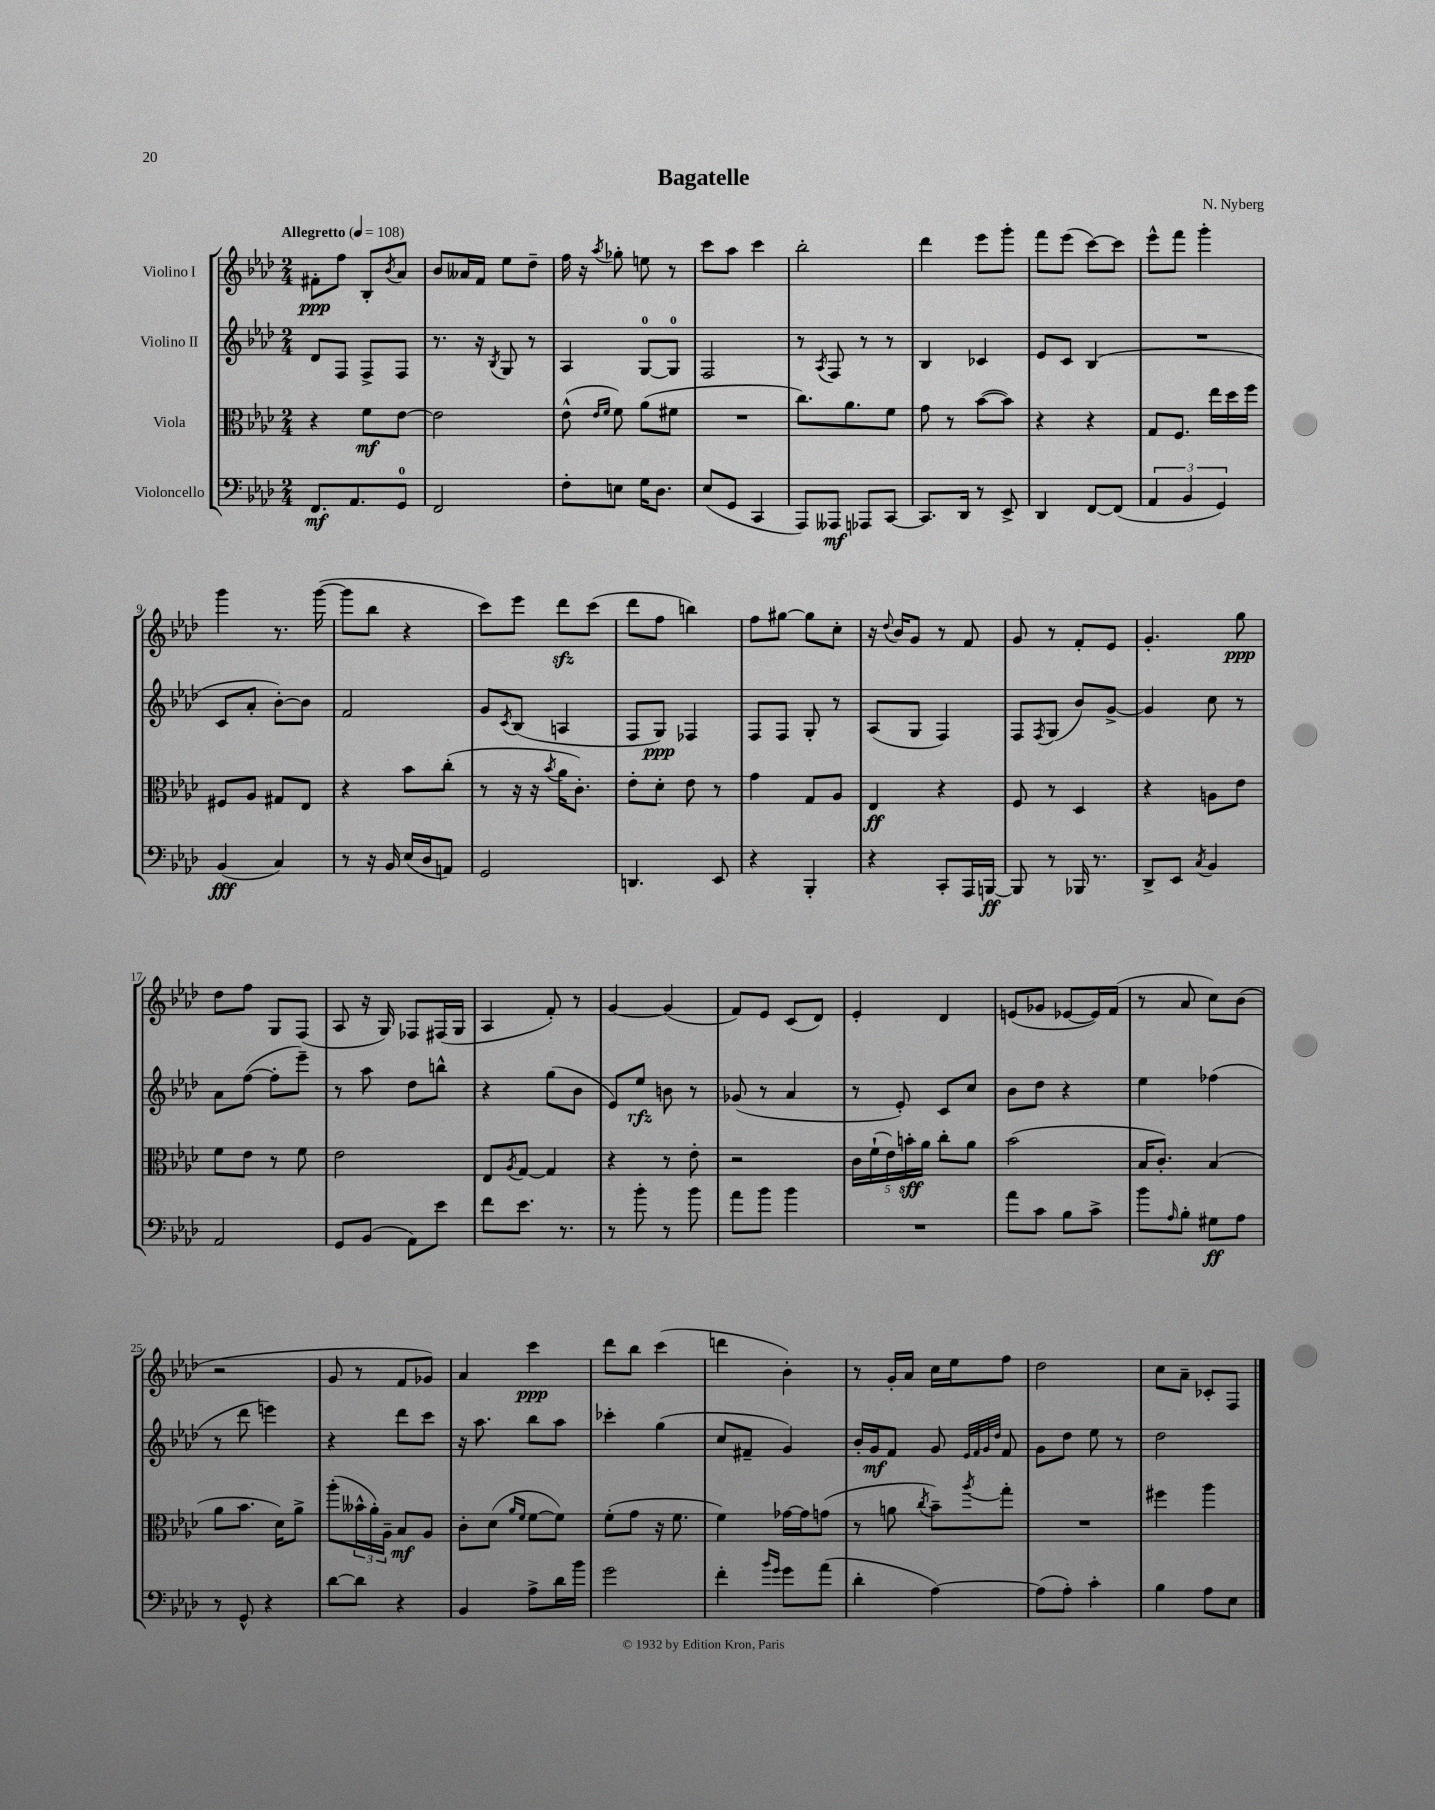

**kern	**kern	**kern	**kern
*staff4	*staff3	*staff2	*staff1
*clefF4	*clefC3	*clefG2	*clefG2
*k[b-e-a-d-]	*k[b-e-a-d-]	*k[b-e-a-d-]	*k[b-e-a-d-]
*M2/4	*M2/4	*M2/4	*M2/4
*MM108	*MM108	*MM108	*MM108
8.FF	4r	8d-	8f#'
.	.	8F	8ff
8.AA-	.	.	.
.	8f	8F^	8B-'
.	.	.	8qb-
8GG	[8e-	8F	8a-
=	=	=	=
2FF	2e-]	8.r	8b-
.	.	.	16a--
.	.	16r	16f
.	.	8qB-	.
.	.	8G	8ee-
.	.	8r	8dd-~
=	=	=	=
8F'	(8e-^^	4A-	16ff
.	.	.	16r
.	16qqe-	.	.
.	16qqf	.	8qaa-
8E	8f)	.	8gg-'
16G	(8a-	[8G	8ee
8.D-	.	.	.
.	8f#	8G]	8r
=	=	=	=
(8E-	2r	2F	8ccc
8GG	.	.	8aa-
4CC	.	.	4ccc
=	=	=	=
8AAA-)	8.cc)	8r	2bb-'
.	.	8qA-	.
8AAA--	.	8F	.
.	8.a-	.	.
8AAA-	.	8r	.
[8CC	8f	8r	.
=	=	=	=
8.CC]	8g	4B-	4ddd-
.	8r	.	.
16DD-	.	.	.
8r	([8b-	4c-	8eee-
8EE-^	8b-])	.	8ggg'
=	=	=	=
4DD-	4r	8e-	8fff
.	.	8c	(8eee-
[8FF	4r	(4B-	[8ccc)
(8FF]	.	.	8ccc]
=	=	=	=
6AA-	8G	2r	8eee-^^
.	8.F	.	8fff
6BB-	.	.	.
.	.	.	4ggg'
.	16ee-	.	.
6GG)	.	.	.
.	16dd-	.	.
.	16ff	.	.
=	=	=	=
(4BB-	8F#	8c	4ggg
.	8A-	8a-'	.
4C)	8G#	[8b-')	8.r
.	8E-	8b-]	.
.	.	.	([16ggg
=	=	=	=
8r	4r	2f	8ggg]
16r	.	.	8bb-
16BB-	.	.	.
(16E-	8b-	.	4r
16D-	.	.	.
8AA)	(8cc'	.	.
=	=	=	=
2GG	8r	8g	8ccc)
.	.	8qc	.
.	16r	(8B-	8eee-
.	16r	.	.
.	8qb-	.	.
.	16a-	4A	8ddd-
.	8.c')	.	.
.	.	.	(8ccc
=	=	=	=
4.DD	8e-'	8F	8ddd-
.	8d-'	8G)	8ff
.	8e-	4F-	4bb)
8EE-	8r	.	.
=	=	=	=
4r	4g	8F	8ff
.	.	8F	[8gg#
4BBB-'	8G	8G'	8gg#]
.	8A-	8r	8cc'
=	=	=	=
4r	4E-	(8A-	16r
.	.	.	8qqdd-
.	.	.	16b-
.	.	8G	8g
8CC'	4r	4F)	8r
16AAA-	.	.	8f
[16BBB	.	.	.
=	=	=	=
8BBB]	8F	8F	8g
.	.	8qF	.
8r	8r	(8G	8r
16BBB-	4D-	8b-)	8f'
8.r	.	.	.
.	.	[8g^	8e-
=	=	=	=
8DD-^	4r	4g]	4.g'
8EE-	.	.	.
8qC	.	.	.
4BB-	8A	8cc	.
.	8e-	8r	8gg
=	=	=	=
2AA-	8f	8a-	8dd-
.	8e-	([8ff	8ff
.	8r	8ff']	8G
.	8f	8eee-~)	(8F
=	=	=	=
8GG	2e-	8r	8A-
(8BB-	.	8aa-	16r
.	.	.	16G)
8AA-)	.	8dd-	8F-
8e-	.	8bb^^	(16F#
.	.	.	16G
=	=	=	=
8f	8E-	4r	4A-
.	8qA-	.	.
8.e-	[8G	.	.
.	4G]	(8gg	8f')
8.r	.	.	.
.	.	8b-	8r
=	=	=	=
8r	4r	8e-)	[4g
8b-'	.	8ee-	.
8r	8r	8b	(4g]
8b-	8e-'	8r	.
=	=	=	=
8a-	2r	(8g-	8f)
8b-	.	8r	8e-
4b-	.	4a-	(8c
.	.	.	8d-)
=	=	=	=
2r	20c	8r	4e-'
.	(20f`	.	.
.	20e-)	.	.
.	.	8e-')	.
.	20b'	.	.
.	20a-	.	.
.	8cc'	8c	4d-
.	8a-	8cc	.
=	=	=	=
8a-	(2b-	8b-	(8e
8c	.	8dd-	8g-
8B-	.	4r	[8e-
8c^	.	.	16e-])
.	.	.	(16f
=	=	=	=
8b-	16B-	4ee-	8r
.	8.c')	.	.
16qqA-	.	.	.
8B-'	.	.	8a-
8G#	(4B-	(4ff-	8cc)
8A-	.	.	(8b-
=	=	=	=
8r	8a-	8r	2r
8GG^^	8.b-	8ddd-	.
4r	.	4eee)	.
.	16d-)	.	.
.	8a-^	.	.
=	=	=	=
[8d-	(8aa-'	4r	8g
8d-]	24b--^^	.	8r
.	24a-')	.	.
.	24A-~	.	.
4r	8B-	8ddd-	8f
.	8A-	8ccc	8g-)
=	=	=	=
4BB-	8c'	16r	4a-
.	.	8.aa-	.
.	(8d-	.	.
.	16qqa-	.	.
.	16qqf	.	.
8A-^	[8f	8bb-	4ccc
16d-	8f])	8aa-	.
16b-	.	.	.
=	=	=	=
2g	(8f'	4ccc-'	8ddd-
.	8g	.	8bb-
.	16r	(4gg	(4ccc
.	8.f	.	.
=	=	=	=
4f'	4f)	8cc	4ddd
.	.	8f#~	.
16qqb-	.	.	.
16qqg	.	.	.
8g	[16g-	4g)	4b-')
.	16g-]	.	.
(8a-	(8g	.	.
=	=	=	=
4d-'	8r	16b-'	8r
.	.	16g	.
.	8a	8f	16g'
.	.	.	16a-
.	8qcc	.	.
[4A-)	8b-~)	8g	16cc
.	.	.	16ee-
.	.	32qqe-	.
.	.	32qqf	.
.	.	32qqg	.
.	8qaa-	32qqdd-	.
.	8gg'	8f	8ff
=	=	=	=
(8A-]	2r	8g	2dd-
8A-')	.	8dd-	.
4c'	.	8ee-	.
.	.	8r	.
=	=	=	=
4B-	4ff#	2dd-	8cc
.	.	.	8a-~
8A-	4aa-	.	8c-'
8E-	.	.	8F
==	==	==	==
*-	*-	*-	*-
